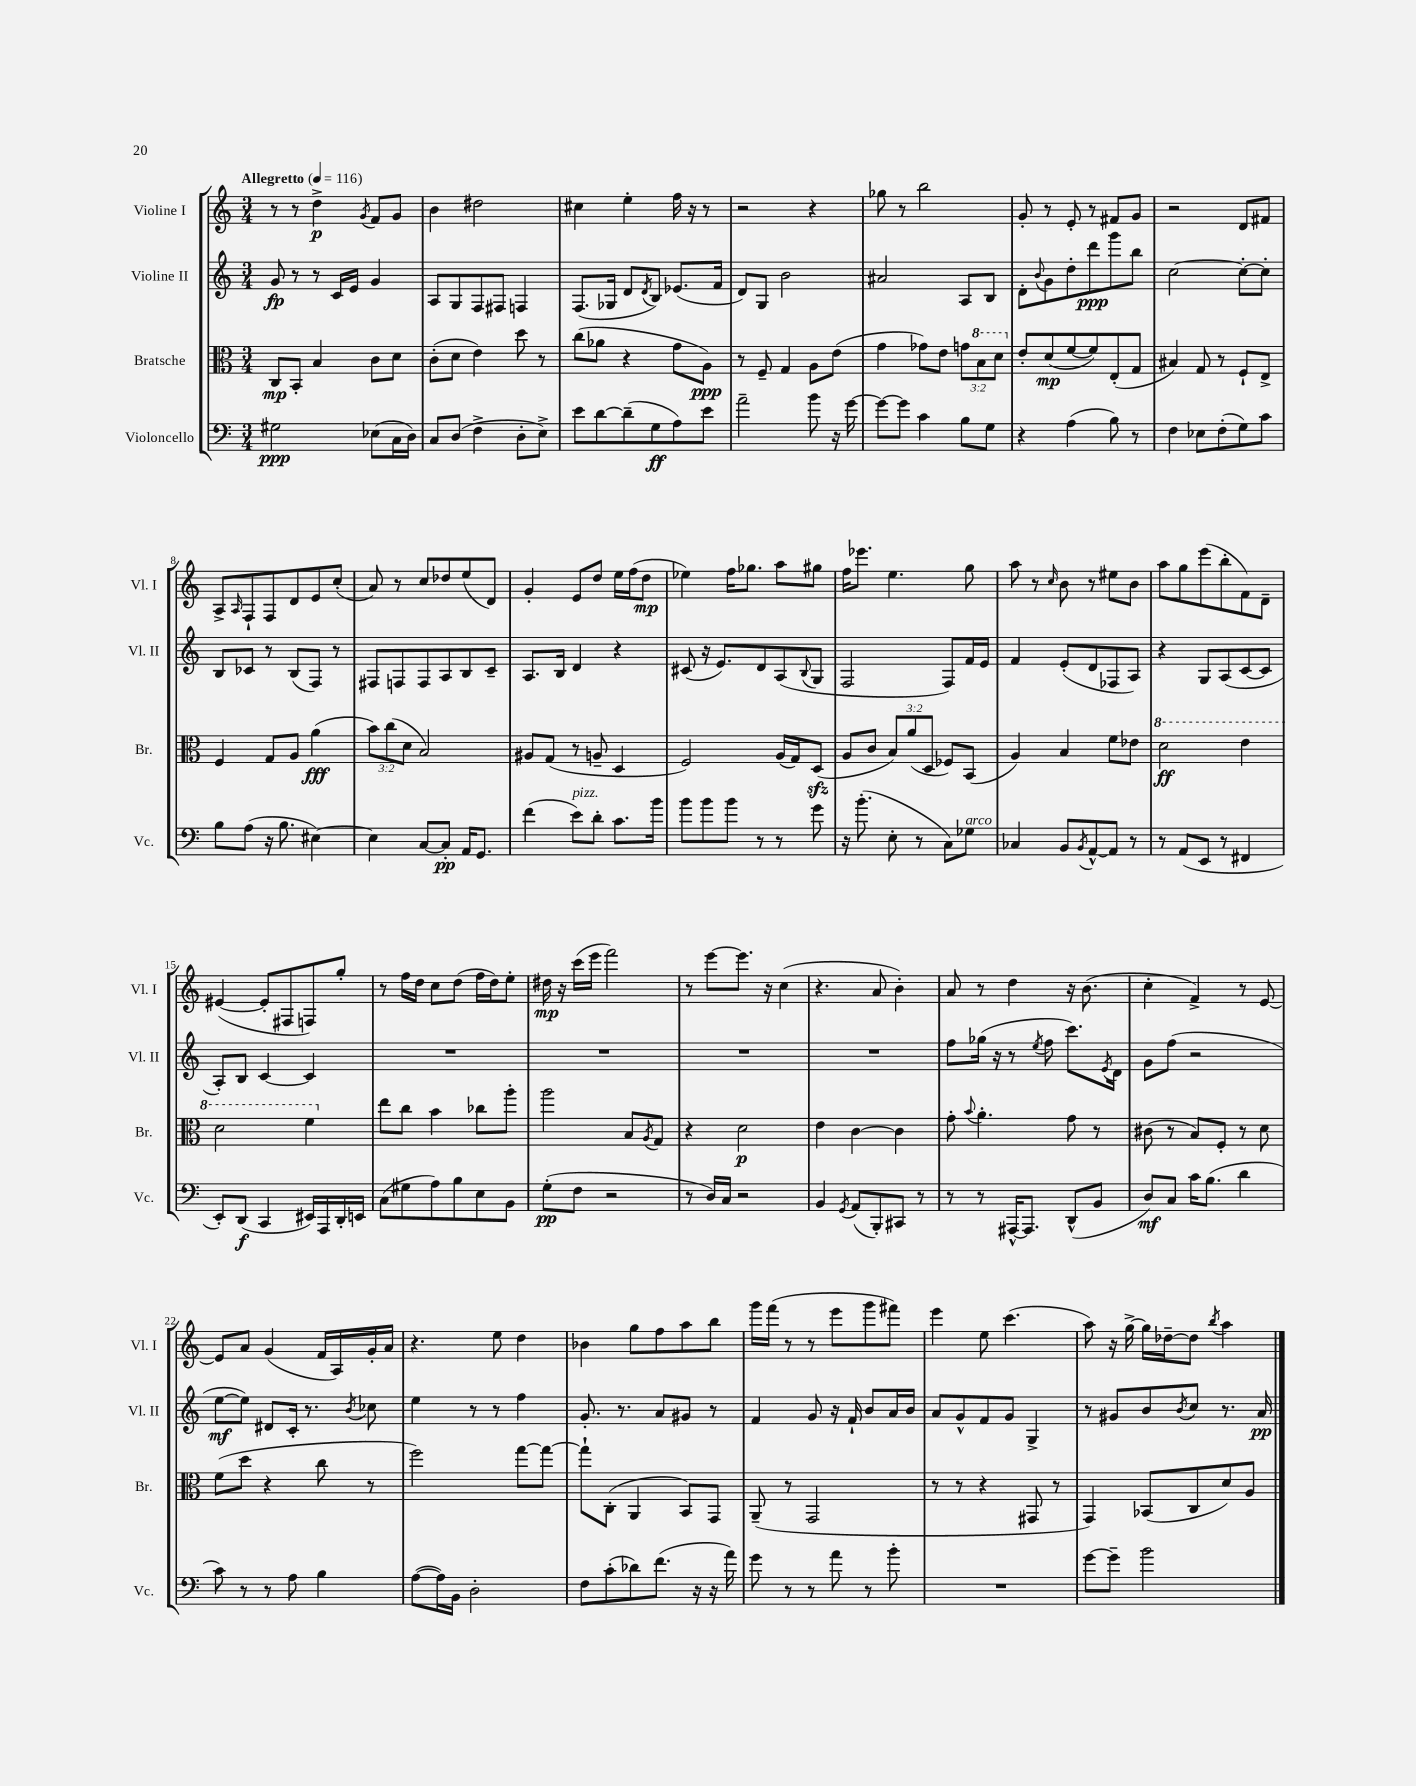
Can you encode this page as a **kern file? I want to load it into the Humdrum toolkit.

**kern	**dynam	**kern	**dynam	**kern	**dynam	**kern	**dynam
*part4	*part4	*part3	*part3	*part2	*part2	*part1	*part1
*staff4	*staff4	*staff3	*staff3	*staff2	*staff2	*staff1	*staff1
*I"Violoncello	*	*I"Bratsche	*	*I"Violine II	*	*I"Violine I	*
*I'Vc.	*	*I'Br.	*	*I'Vl. II	*	*I'Vl. I	*
*clefF4	*	*clefC3	*	*clefG2	*	*clefG2	*
*k[]	*	*k[]	*	*k[]	*	*k[]	*
*M3/4	*	*M3/4	*	*M3/4	*	*M3/4	*
*MM116	*	*MM116	*	*MM116	*	*MM116	*
=1	=1	=1	=1	=1	=1	=1	=1
!	!	!	!	!	!	!LO:TX:a:B:t=Allegretto	!
2G#X\	ppp	8C/L	mp	8g/	fp	8r	.
.	.	8BB'/J	.	8r	.	8r	.
.	.	4B/	.	8r	.	4dd^\	p
.	.	.	.	16c/LL	.	.	.
.	.	.	.	16e/JJ	.	.	.
.	.	.	.	.	.	8qg/	.
(8E-X\L	.	8c\L	.	4g/	.	8f/L	.
16C\L	.	8d\J	.	.	.	8g/J	.
16D\JJ)	.	.	.	.	.	.	.
=2	=2	=2	=2	=2	=2	=2	=2
8C/L	.	(8c'\L	.	8A/L	.	4b\	.
(8D/J	.	8d\J	.	8G/	.	.	.
4F^\	.	4e\)	.	8F/	.	2dd#X\	.
.	.	.	.	8F#X/J	.	.	.
8D'\L	.	8dd\	.	4Fn/	.	.	.
8E^\J)	.	8r	.	.	.	.	.
=3	=3	=3	=3	=3	=3	=3	=3
8e\L	.	(8cc\L	.	(8.F/L	.	4cc#X\	.
[8d\	.	8a-X\J	.	.	.	.	.
.	.	.	.	16G-X/Jk	.	.	.
(8d~\]	.	4r	.	8d/L	.	4ee'\	.
.	.	.	.	8qd/	.	.	.
8G\	ff	.	.	8B/J)	.	.	.
8A\)	.	8g\L	.	(8.e-X/L	.	16ff\	.
.	.	.	.	.	.	16r	.
8e\J	.	8A\J)	ppp	.	.	8r	.
.	.	.	.	16f/Jk	.	.	.
=4	=4	=4	=4	=4	=4	=4	=4
2a~\	.	8r	.	8d/L)	.	2r	.
.	.	8F~/	.	8G/J	.	.	.
.	.	4G/	.	2b\	.	.	.
8b\	.	8A\L	.	.	.	4r	.
16r	.	(8e\J	.	.	.	.	.
[16g\	.	.	.	.	.	.	.
=5	=5	=5	=5	=5	=5	=5	=5
8g\L_	.	4g\	.	2a#X/	.	8gg-X\	.
8g\J]	.	.	.	.	.	8r	.
4c\	.	8g-X\L)	.	.	.	2bb\	.
.	.	8e\J	.	.	.	.	.
8B\L	.	12gn\L	.	8A/L	.	.	.
*	*	*8va	*	*	*	*	*
.	.	12b\	.	.	.	.	.
8G\J	.	.	.	8B/J	.	.	.
.	.	12dd\J	.	.	.	.	.
=6	=6	=6	=6	=6	=6	=6	=6
*	*	*X8va	*	*	*	*	*
4r	.	8e'/L	.	8d'\L	.	8g'/	.
.	.	.	.	8qqb/	.	.	.
.	.	(8d/	mp	8g\	.	8r	.
(4A\	.	[8f/	.	8dd'\	.	8e'/	.
.	.	8f/])	.	8ddd\	ppp	8r	.
8B\)	.	(8E'/	.	8ggg\	.	8f#X/L	.
8r	.	8G/J	.	8bb\J	.	8g/J	.
=7	=7	=7	=7	=7	=7	=7	=7
4F\	.	4B#X/)	.	[2cc\	.	2r	.
8E-X\L	.	8G/	.	.	.	.	.
(8F'\	.	8r	.	.	.	.	.
8G\)	.	8F`/L	.	8cc'\L_	.	8d/L	.
8c\J	.	8E^/J	.	8cc'\J]	.	8f#X/J	.
!!LO:LB:g=z
=8	=8	=8	=8	=8	=8	=8	=8
8B\L	.	4F/	.	8B/L	.	8A^/L	.
.	.	.	.	.	.	16qqA/	.
(8A\J	.	.	.	8c-X/J	.	8F`/	.
16r	.	8G/L	.	8r	.	8F/	.
8.B\	.	.	.	.	.	.	.
.	.	8A/J	.	(8B/L	.	8d/	.
[4E#X\)	.	(4a\	fff	8F/J)	.	8e/	.
.	.	.	.	8r	.	(8cc'/J	.
=9	=9	=9	=9	=9	=9	=9	=9
4E#\]	.	12b\L)	.	8F#X/L	.	8a/)	.
.	.	(12cc\	.	.	.	.	.
.	.	.	.	8Fn/	.	8r	.
.	.	12d\J	.	.	.	.	.
[8C/L	.	2B/)	.	8F/	.	8cc/L	.
8C'/J]	pp	.	.	8A/	.	8dd-X/	.
16AA/KL	.	.	.	8B/	.	(8ee/	.
8.GG/J	.	.	.	.	.	.	.
.	.	.	.	8c~/J	.	8d/J)	.
=10	=10	=10	=10	=10	=10	=10	=10
(4f\	.	8A#X/L	.	8.A/L	.	4g'/	.
.	.	(8G/J	.	.	.	.	.
.	.	.	.	16B/Jk	.	.	.
!LO:TX:a:i:t=pizz.	!	!	!	!	!	!	!
8e\L)	.	8r	.	4d/	.	8e/L	.
8d'\J	.	8An~/	.	.	.	8dd/J	.
8.c\L	.	4D/	.	4r	.	16ee\LL	.
.	.	.	.	.	.	(16ff\J	.
.	.	.	.	.	.	8dd\J	mp
16b\Jk	.	.	.	.	.	.	.
=11	=11	=11	=11	=11	=11	=11	=11
8b\L	.	2F/)	.	(8c#X/	.	4ee-X\)	.
8b\	.	.	.	16r	.	.	.
.	.	.	.	8.e/L)	.	.	.
8b\J	.	.	.	.	.	16ff\KL	.
.	.	.	.	.	.	8.gg-X\J	.
8r	.	.	.	8d/	.	.	.
8r	.	(16A/LL	.	(8A/	.	8aa\L	.
.	.	16G/J)	.	.	.	.	.
.	.	.	.	8qqB/	.	.	.
8g\	.	(8Dzz/J	.	8G/J	.	8gg#X\J	.
=12	=12	=12	=12	=12	=12	=12	=12
16r	.	8A/L	.	2F/	.	16ff\KL	.
(8.b'\	.	.	.	.	.	8.eee-X\J	.
.	.	8c/J	.	.	.	.	.
8E'\	.	12B/L)	.	.	.	4.ee\	.
.	.	(12a/	.	.	.	.	.
8r	.	.	.	.	.	.	.
.	.	12D/J	.	.	.	.	.
8C\L)	.	8F-X/L)	.	8F/L)	.	.	.
!LO:TX:a:i:t=arco	!	!	!	!	!	!	!
8G-X\J	.	(8BB/J	.	16f/L	.	8gg\	.
.	.	.	.	16e/JJ	.	.	.
=13	=13	=13	=13	=13	=13	=13	=13
4C-X/	.	4A/)	.	4f/	.	8aa\	.
.	.	.	.	.	.	8r	.
.	.	.	.	.	.	16qqcc/	.
8BB/L	.	4B/	.	(8e'/L	.	8b\	.
8qBB/	.	.	.	.	.	.	.
[8AA^^/	.	.	.	8d/	.	8r	.
8AA/J]	.	8f\L	.	8F-X/	.	8ee#X\L	.
8r	.	8e-X\J	.	8A/J)	.	8b\J	.
=14	=14	=14	=14	=14	=14	=14	=14
*	*	*8va	*	*	*	*	*
8r	.	2dd\	ff	4r	.	8aa\L	.
(8AA/L	.	.	.	.	.	8gg\	.
8EE/J	.	.	.	8G/L	.	(8eee\	.
8r	.	.	.	(8A/	.	8bb'\	.
4FF#X/	.	4ee\	.	[8c/	.	8f\)	.
.	.	.	.	8c/J]	.	8d~\J	.
!!LO:LB:g=z
=15	=15	=15	=15	=15	=15	=15	=15
8EE'/L)	.	2dd\	.	8A'/L)	.	([4e#X/	.
(8DD/J	f	.	.	8B/J	.	.	.
4CC/	.	.	.	[4c/	.	8e#'/L]	.
.	.	.	.	.	.	8F#X/	.
16EE#X/LL)	.	4ff\	.	4c/]	.	8Fn/)	.
16AAA/	.	.	.	.	.	.	.
16DD'/	.	.	.	.	.	8gg'/J	.
16EEn/JJ	.	.	.	.	.	.	.
=16	=16	=16	=16	=16	=16	=16	=16
*	*	*X8va	*	*	*	*	*
(8C\L	.	8ee\L	.	2.r	.	8r	.
8G#X\	.	8cc\J	.	.	.	16ff\LL	.
.	.	.	.	.	.	16dd\JJ	.
8A\)	.	4b\	.	.	.	8cc\L	.
8B\	.	.	.	.	.	(8dd\J	.
8E\	.	8cc-X\L	.	.	.	16ff\LL	.
.	.	.	.	.	.	16dd\J)	.
8BB\J	.	8aa'\J	.	.	.	8ee'\J	.
=17	=17	=17	=17	=17	=17	=17	=17
(8G'\L	pp	2aa\	.	2.r	.	16dd#X\	mp
.	.	.	.	.	.	16r	.
8F\J	.	.	.	.	.	(16ccc\LL	.
.	.	.	.	.	.	16eee\JJ	.
2r	.	.	.	.	.	2fff\)	.
.	.	8B/L	.	.	.	.	.
.	.	8qA/	.	.	.	.	.
.	.	8G/J	.	.	.	.	.
=18	=18	=18	=18	=18	=18	=18	=18
8r	.	4r	.	2.r	.	8r	.
16D/LL)	.	.	.	.	.	[8eee\L	.
16C/JJ	.	.	.	.	.	.	.
2r	.	2d\	p	.	.	8.eee\J]	.
.	.	.	.	.	.	16r	.
.	.	.	.	.	.	(4cc\	.
=19	=19	=19	=19	=19	=19	=19	=19
4BB/	.	4e\	.	2.r	.	4.r	.
8qGG/	.	.	.	.	.	.	.
(8AA/L	.	[4c\	.	.	.	.	.
8BBB'/)	.	.	.	.	.	8a/	.
8CC#X/J	.	4c\]	.	.	.	4b'\)	.
8r	.	.	.	.	.	.	.
=20	=20	=20	=20	=20	=20	=20	=20
8r	.	8g'\	.	8ff\L	.	8a/	.
.	.	8qqb/	.	.	.	.	.
8r	.	4.a'\	.	(16gg-X\Jk	.	8r	.
.	.	.	.	16r	.	.	.
[16AAA#X^^/KL	.	.	.	8r	.	4dd\	.
8.AAA#/J]	.	.	.	.	.	.	.
.	.	.	.	8qee/	.	.	.
.	.	.	.	8ff\	.	.	.
(8DD^^/L	.	8g\	.	8.ccc\L)	.	16r	.
.	.	.	.	.	.	(8.b\	.
8BB/J	.	8r	.	.	.	.	.
.	.	.	.	8qe/	.	.	.
.	.	.	.	16d\Jk	.	.	.
=21	=21	=21	=21	=21	=21	=21	=21
8D/L)	mf	(8c#X\	.	8g\L	.	4cc'\	.
8C/J	.	8r	.	(8ff\J	.	.	.
16c\KL	.	8B/L)	.	2r	.	4f^/)	.
(8.B\J	.	.	.	.	.	.	.
.	.	8F'/J	.	.	.	.	.
4d\	.	8r	.	.	.	8r	.
.	.	8d\	.	.	.	[8e/	.
!!LO:LB:g=z
=22	=22	=22	=22	=22	=22	=22	=22
8c\)	.	(8f\L	.	[8ee\L	mf	8e/L]	.
8r	.	8dd\J	.	8ee\J])	.	8a/J	.
8r	.	4r	.	8d#X/L	.	(4g/	.
8A\	.	.	.	16c'/Jk	.	.	.
.	.	.	.	8.r	.	.	.
4B\	.	8cc\	.	.	.	16f/LL	.
.	.	.	.	.	.	16A/)	.
.	.	.	.	8qb/	.	.	.
.	.	8r	.	8cc-X\	.	16g'/	.
.	.	.	.	.	.	16a/JJ	.
=23	=23	=23	=23	=23	=23	=23	=23
([8A\L	.	2ff\)	.	4ee\	.	4.r	.
16A\L])	.	.	.	.	.	.	.
16BB\JJ	.	.	.	.	.	.	.
2D'\	.	.	.	8r	.	.	.
.	.	.	.	8r	.	8ee\	.
.	.	[8gg\L	.	4ff\	.	4dd\	.
.	.	8gg\J_	.	.	.	.	.
=24	=24	=24	=24	=24	=24	=24	=24
8F\L	.	8gg`\L]	.	8.g'/	.	4b-X\	.
(8c'\	.	(8C'\J	.	.	.	.	.
.	.	.	.	8.r	.	.	.
8d-X\)	.	4AA/	.	.	.	8gg\L	.
(8.f\J	.	.	.	8a/L	.	8ff\	.
.	.	8BB/L)	.	8g#X/J	.	8aa\	.
16r	.	.	.	.	.	.	.
16r	.	8GG/J	.	8r	.	8bb\J	.
16a\)	.	.	.	.	.	.	.
=25	=25	=25	=25	=25	=25	=25	=25
8g\	.	(8AA~/	.	4f/	.	16ggg\LL	.
.	.	.	.	.	.	(16fff\JJ	.
8r	.	8r	.	.	.	8r	.
8r	.	2GG/	.	8g/	.	8r	.
8a\	.	.	.	16r	.	8eee\L	.
.	.	.	.	16f`/	.	.	.
8r	.	.	.	8b/L	.	8ggg\	.
8b'\	.	.	.	16a/L	.	8fff#X\J)	.
.	.	.	.	16b/JJ	.	.	.
=26	=26	=26	=26	=26	=26	=26	=26
2.r	.	8r	.	8a/L	.	4eee\	.
.	.	8r	.	8g^^/	.	.	.
.	.	4r	.	8f/	.	8ee\	.
.	.	.	.	8g/J	.	(4.ccc\	.
.	.	8GG#X/	.	4G^/	.	.	.
.	.	8r	.	.	.	.	.
=27	=27	=27	=27	=27	=27	=27	=27
[8g\L	.	4GG/)	.	8r	.	8aa\)	.
8g~\J]	.	.	.	8g#X/L	.	16r	.
.	.	.	.	.	.	[16gg^\	.
2b\	.	(8BB-X/L	.	8b/	.	16gg\LL]	.
.	.	.	.	.	.	[16dd-X~\J	.
.	.	.	.	8qb/	.	.	.
.	.	8C/	.	8cc/J	.	8dd-\J]	.
.	.	.	.	.	.	8qbb/	.
.	.	8d/)	.	8.r	.	4aa\	.
.	.	8A/J	.	.	.	.	.
.	.	.	.	16a/	pp	.	.
==	==	==	==	==	==	==	==
*-	*-	*-	*-	*-	*-	*-	*-
